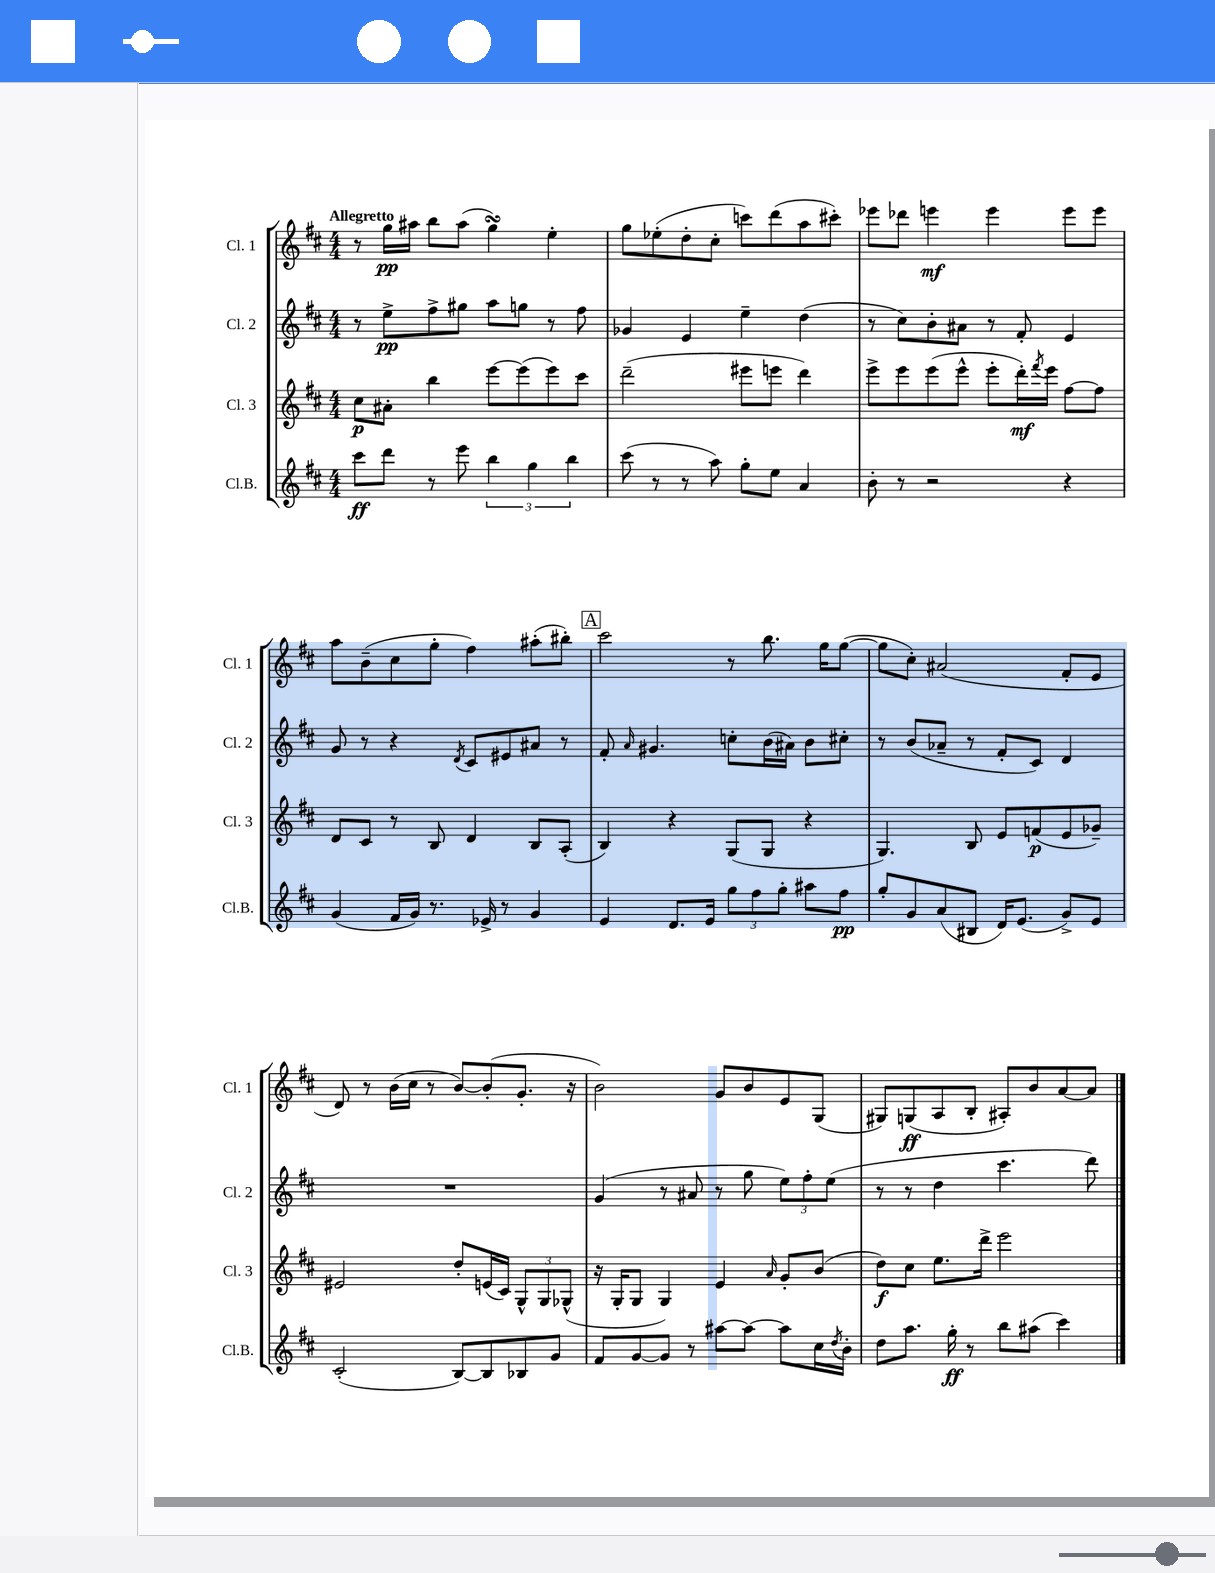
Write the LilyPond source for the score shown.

<<
\new StaffGroup <<
\new Staff = "s0" \with { instrumentName = "Cl. 1" shortInstrumentName = "Cl. 1" } {
    \clef treble \key d \major \numericTimeSignature \time 4/4 \tempo "Allegretto"
    r8 g''16\pp ais''16 b''8 ais''8( g''4\turn) e''4-. |
    g''8 ees''8-.( d''8-. cis''8-. c'''8) d'''8( a''8 cis'''8-.) |
    ees'''8 des'''8 e'''4\mf e'''4 e'''8 e'''8 |
    a''8 b'8--( cis''8 g''8-. fis''4) ais''8-.( bis''8-.) |
    \mark \markup { \box "A" } cis'''2 r8 b''8. g''16 g''8~( |
    g''8 cis''8-.) ais'2( fis'8-. e'8 |
    d'8) r8 b'16( cis''16 r8 b'8~) b'8-.( g'8.-. r16 |
    b'2) g'8 b'8 e'8 g8( |
    gis8) g8\ff( a8 b8-. ais8-.) b'8 a'8~ a'8 \bar "|." |
}
\new Staff = "s1" \with { instrumentName = "Cl. 2" shortInstrumentName = "Cl. 2" } {
    \clef treble \key d \major \numericTimeSignature \time 4/4
    r8 e''8->\pp fis''8-> gis''8 a''8 g''8 r8 fis''8 |
    ges'4 e'4 e''4-- d''4( |
    r8 cis''8) b'8-. ais'8 r8 fis'8-. e'4 |
    g'8 r8 r4 \acciaccatura { d'8 } cis'8 eis'8 ais'8 r8 |
    \mark \markup { \box "A" } fis'8-. \grace { a'16 } gis'4. c''8-. b'16( ais'16) b'8 cis''8-. |
    r8 b'8( aes'8-- r8 fis'8-. cis'8) d'4 |
    R1 |
    g'4( r8 ais'8 r8 g''8 \tuplet 3/2 { e''8) fis''8-. e''8( } |
    r8 r8 d''4 cis'''4. d'''8) \bar "|." |
}
\new Staff = "s2" \with { instrumentName = "Cl. 3" shortInstrumentName = "Cl. 3" } {
    \clef treble \key d \major \numericTimeSignature \time 4/4
    cis''8\p ais'8-. b''4 e'''8~ e'''8( e'''8) cis'''8 |
    d'''2--( eis'''8 e'''8 d'''4) |
    e'''8-> e'''8 e'''8( e'''8-^ e'''8-. d'''16-.\mf) \acciaccatura { fis'''8 } e'''16 fis''8~ fis''8 |
    d'8 cis'8 r8 b8 d'4 b8 a8-.( |
    \mark \markup { \box "A" } b4) r4 g8( g8 r4 |
    g4.) b8 e'8 f'8\p( e'8 ges'8--) |
    eis'2 d''8-. e'16( cis'16) \tuplet 3/2 { g8-^ g8 ges8-^( } |
    r16 g16-. g8 g4) e'4 \grace { a'16 } g'8-. b'8( |
    d''8\f) cis''8 e''8. d'''16-> e'''2 \bar "|." |
}
\new Staff = "s3" \with { instrumentName = "Cl.B." shortInstrumentName = "Cl.B." } {
    \clef treble \key d \major \numericTimeSignature \time 4/4
    cis'''8\ff d'''8 r8 e'''8 \tuplet 3/2 { b''4 g''4 b''4 } |
    cis'''8( r8 r8 a''8) g''8-. e''8 a'4 |
    b'8-. r8 r2 r4 |
    g'4( fis'16 g'16) r8. ees'16-> r8 g'4 |
    \mark \markup { \box "A" } e'4 d'8. e'16 \tuplet 3/2 { g''8 fis''8 g''8-. } ais''8 fis''8\pp |
    g''8-. g'8 a'8( bis8 d'16) e'8.( g'8->) e'8 |
    cis'2-.( b8~) b8 bes8 g'8 |
    fis'8 g'8~ g'8 r8 ais''8~ ais''8~ ais''8 cis''16 \acciaccatura { d''8 } b'16-. |
    d''8 a''8. g''16-.\ff r8 b''8 ais''8( cis'''4) \bar "|." |
}
>>
>>
\layout { \context { \Score \remove "Bar_number_engraver" } }
